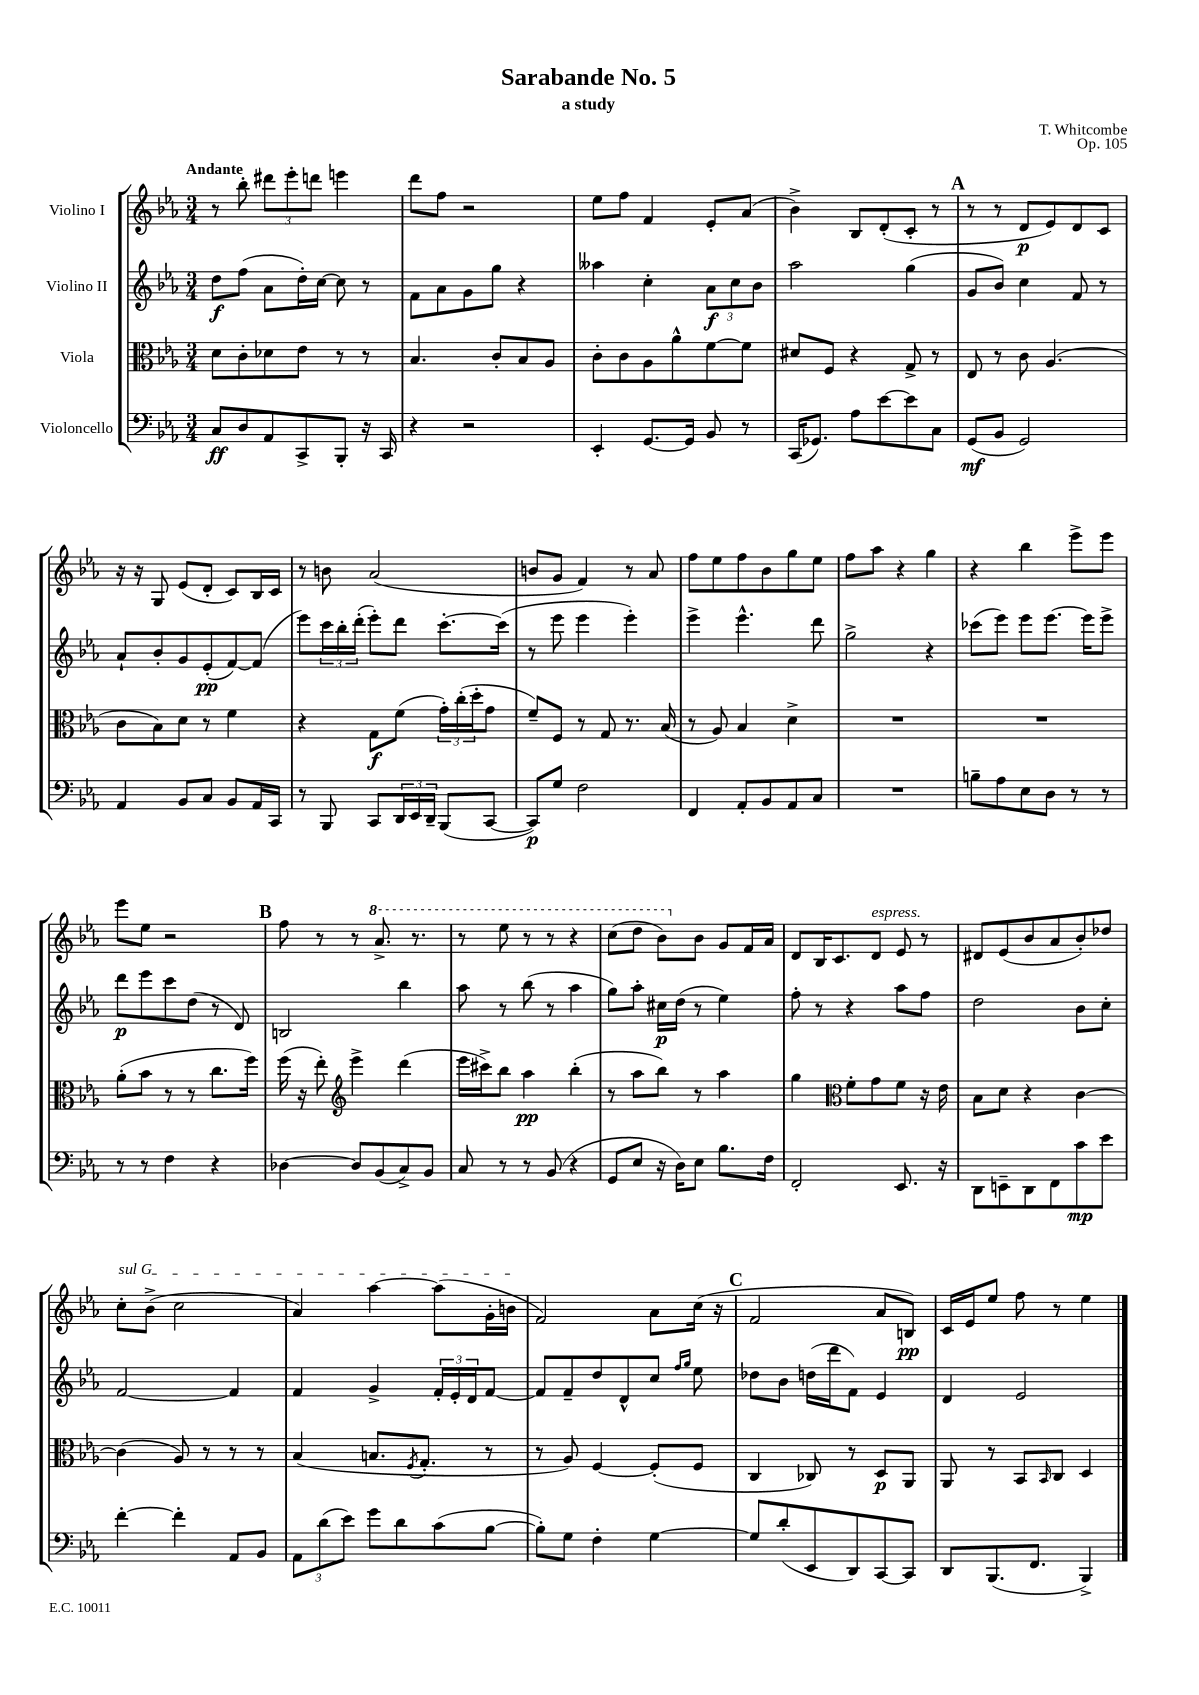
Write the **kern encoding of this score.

**kern	**kern	**kern	**kern
*staff4	*staff3	*staff2	*staff1
*clefF4	*clefC3	*clefG2	*clefG2
*k[b-e-a-]	*k[b-e-a-]	*k[b-e-a-]	*k[b-e-a-]
*M3/4	*M3/4	*M3/4	*M3/4
8C	8d	8dd	8r
8D	8c'	(8ff	8bb-'
8AA-	8d-	8a-	12ddd#
.	.	.	12eee-'
8CC^	8e-	16dd')	.
.	.	.	12ddd
.	.	[16cc	.
8BBB-'	8r	8cc]	4eee
16r	8r	8r	.
16CC	.	.	.
=	=	=	=
4r	4.B-	8f	8ddd
.	.	8a-	8ff
2r	.	8g	2r
.	8c'	8gg	.
.	8B-	4r	.
.	8A-	.	.
=	=	=	=
4EE-'	8c'	4aa--	8ee-
.	8c	.	8ff
[8.GG	8A-	4cc'	4f
.	8a-^^	.	.
16GG]	.	.	.
8BB-	[8f	12a-	8e-'
.	.	12cc	.
8r	8f]	.	(8a-
.	.	12b-	.
=	=	=	=
(16CC	8d#	2aa-	4b-^)
8.GG-)	.	.	.
.	8F	.	.
8A-	4r	.	8B-
[8e-	.	.	(8d'
8e-]	8G^	(4gg	8c'
8C	8r	.	8r
=	=	=	=
(8GG	8E-	8g	8r
8BB-	8r	8b-)	8r
2GG)	8c	4cc	8d
.	(4.A-	.	8e-)
.	.	8f	8d
.	.	8r	8c
=	=	=	=
4AA-	8c	8a-`	16r
.	.	.	16r
.	8B-)	8b-'	8G
8BB-	8d	8g	(8e-
8C	8r	(8e-'	8d'
8BB-	4f	[8f)	8c)
16AA-	.	(8f]	16B-
16CC	.	.	16c
=	=	=	=
8r	4r	8eee-)	8r
8BBB-	.	24ccc	8b
.	.	24bb-'	.
.	.	(24ddd'	.
8CC	8G	8eee-')	(2a-
24DD	(8f	8ddd	.
24EE-	.	.	.
24DD~	.	.	.
(8BBB-	24g')	[8.ccc'	.
.	(24cc'	.	.
.	24dd'	.	.
[8CC	8g	.	.
.	.	(16ccc]	.
=	=	=	=
8CC])	8f~)	8r	8b
8G	8F	8eee-	8g
2F	8r	4eee-	4f)
.	8G	.	.
.	8.r	4eee-')	8r
.	.	.	8a-
.	(16B-	.	.
=	=	=	=
4FF	8r	4eee-^	8ff
.	8A-)	.	8ee-
8AA-'	4B-	4.eee-^^	8ff
8BB-	.	.	8b-
8AA-	4d^	.	8gg
8C	.	8ddd	8ee-
=	=	=	=
2.r	2.r	2gg^	8ff
.	.	.	8aa-
.	.	.	4r
.	.	4r	4gg
=	=	=	=
8B~	2.r	(8ccc-	4r
8A-	.	8eee-)	.
8E-	.	8eee-	4bb-
8D	.	[8.eee-	.
8r	.	.	8eee-^
.	.	16eee-]	.
8r	.	8eee-^	8eee-
=	=	=	=
8r	(8a-'	8ddd	8eee-
8r	8b-	8eee-	8ee-
4F	8r	8ccc	2r
.	8r	(8dd	.
4r	8.cc	8r	.
.	.	8d)	.
.	16ff)	.	.
=	=	=	=
[4D-	(16ff	2B	8ff
.	16r	.	.
.	8ee-')	.	8r
*	*clefG2	*	*
8D-]	4eee-^	.	8r
(8BB-	.	.	8.aa-^
8C^)	(4ddd	4bb-	.
.	.	.	8.r
8BB-	.	.	.
=	=	=	=
8C	16eee-	8aa-	8r
.	16ccc#^)	.	.
8r	8bb-	8r	8eee-
8r	4aa-	(8bb-	8r
(8BB-	.	8r	8r
4r	(4bb-'	4aa-	4r
=	=	=	=
8GG	8r	8gg)	(8ccc
8E-	8aa-	8aa-'	8ddd
16r	8bb-)	16cc#	8bb-)
16D)	.	(16dd	.
8E-	8r	8r	8b-
8.B-	4aa-	4ee-)	8g
.	.	.	16f
16F	.	.	16a-
=	=	=	=
2FF'	4gg	8ff'	8d
.	.	8r	16B-
.	.	.	8.c
*	*clefC3	*	*
.	8f'	4r	.
.	8g	.	8d
8.EE-	8f	8aa-	8e-
.	16r	8ff	8r
16r	16e-	.	.
=	=	=	=
8DD	8B-	2dd	8d#
8EE~	8d	.	(8e-
8DD	4r	.	8b-
8FF	.	.	8a-
8c	[4c	8b-	8b-')
8e-	.	8cc'	8dd-
=	=	=	=
[4f'	(4c]	[2f	8cc'
.	.	.	(8b-^
4f']	8A-)	.	2cc
.	8r	.	.
8AA-	8r	4f]	.
8BB-	8r	.	.
=	=	=	=
12AA-	(4B-	4f	4a-)
(12d	.	.	.
12e-)	.	.	.
8g	8.B	4g^	[4aa-
8d	.	.	.
.	8qF	.	.
.	8.G'	.	.
(8c	.	24f'	(8aa-]
.	.	24e-'	.
.	.	24d	.
[8B-	8r	[8f	16g'
.	.	.	16b
=	=	=	=
8B-'])	8r	8f]	2f)
8G	8A-)	8f~	.
4F'	[4F	8dd	.
.	.	8d^^	.
[4G	(8F']	8cc	8a-
.	.	16qqff	.
.	.	16qqgg	.
.	8F	8ee-	(16cc
.	.	.	16r
=	=	=	=
8G]	4C	8dd-	2f
(8d'	.	8b-	.
8EE-	8C-)	(16dd	.
.	.	16ddd	.
8DD)	8r	8f)	.
[8CC	8D	4e-	8a-
8CC]	8AA-	.	8B)
=	=	=	=
8DD	8AA-	4d	16c
.	.	.	16e-
(8.BBB-	8r	.	8ee-
.	8BB-	2e-	8ff
8.FF	.	.	.
.	16qqBB-	.	.
.	8C	.	8r
4BBB-^)	4D	.	4ee-
==	==	==	==
*-	*-	*-	*-
